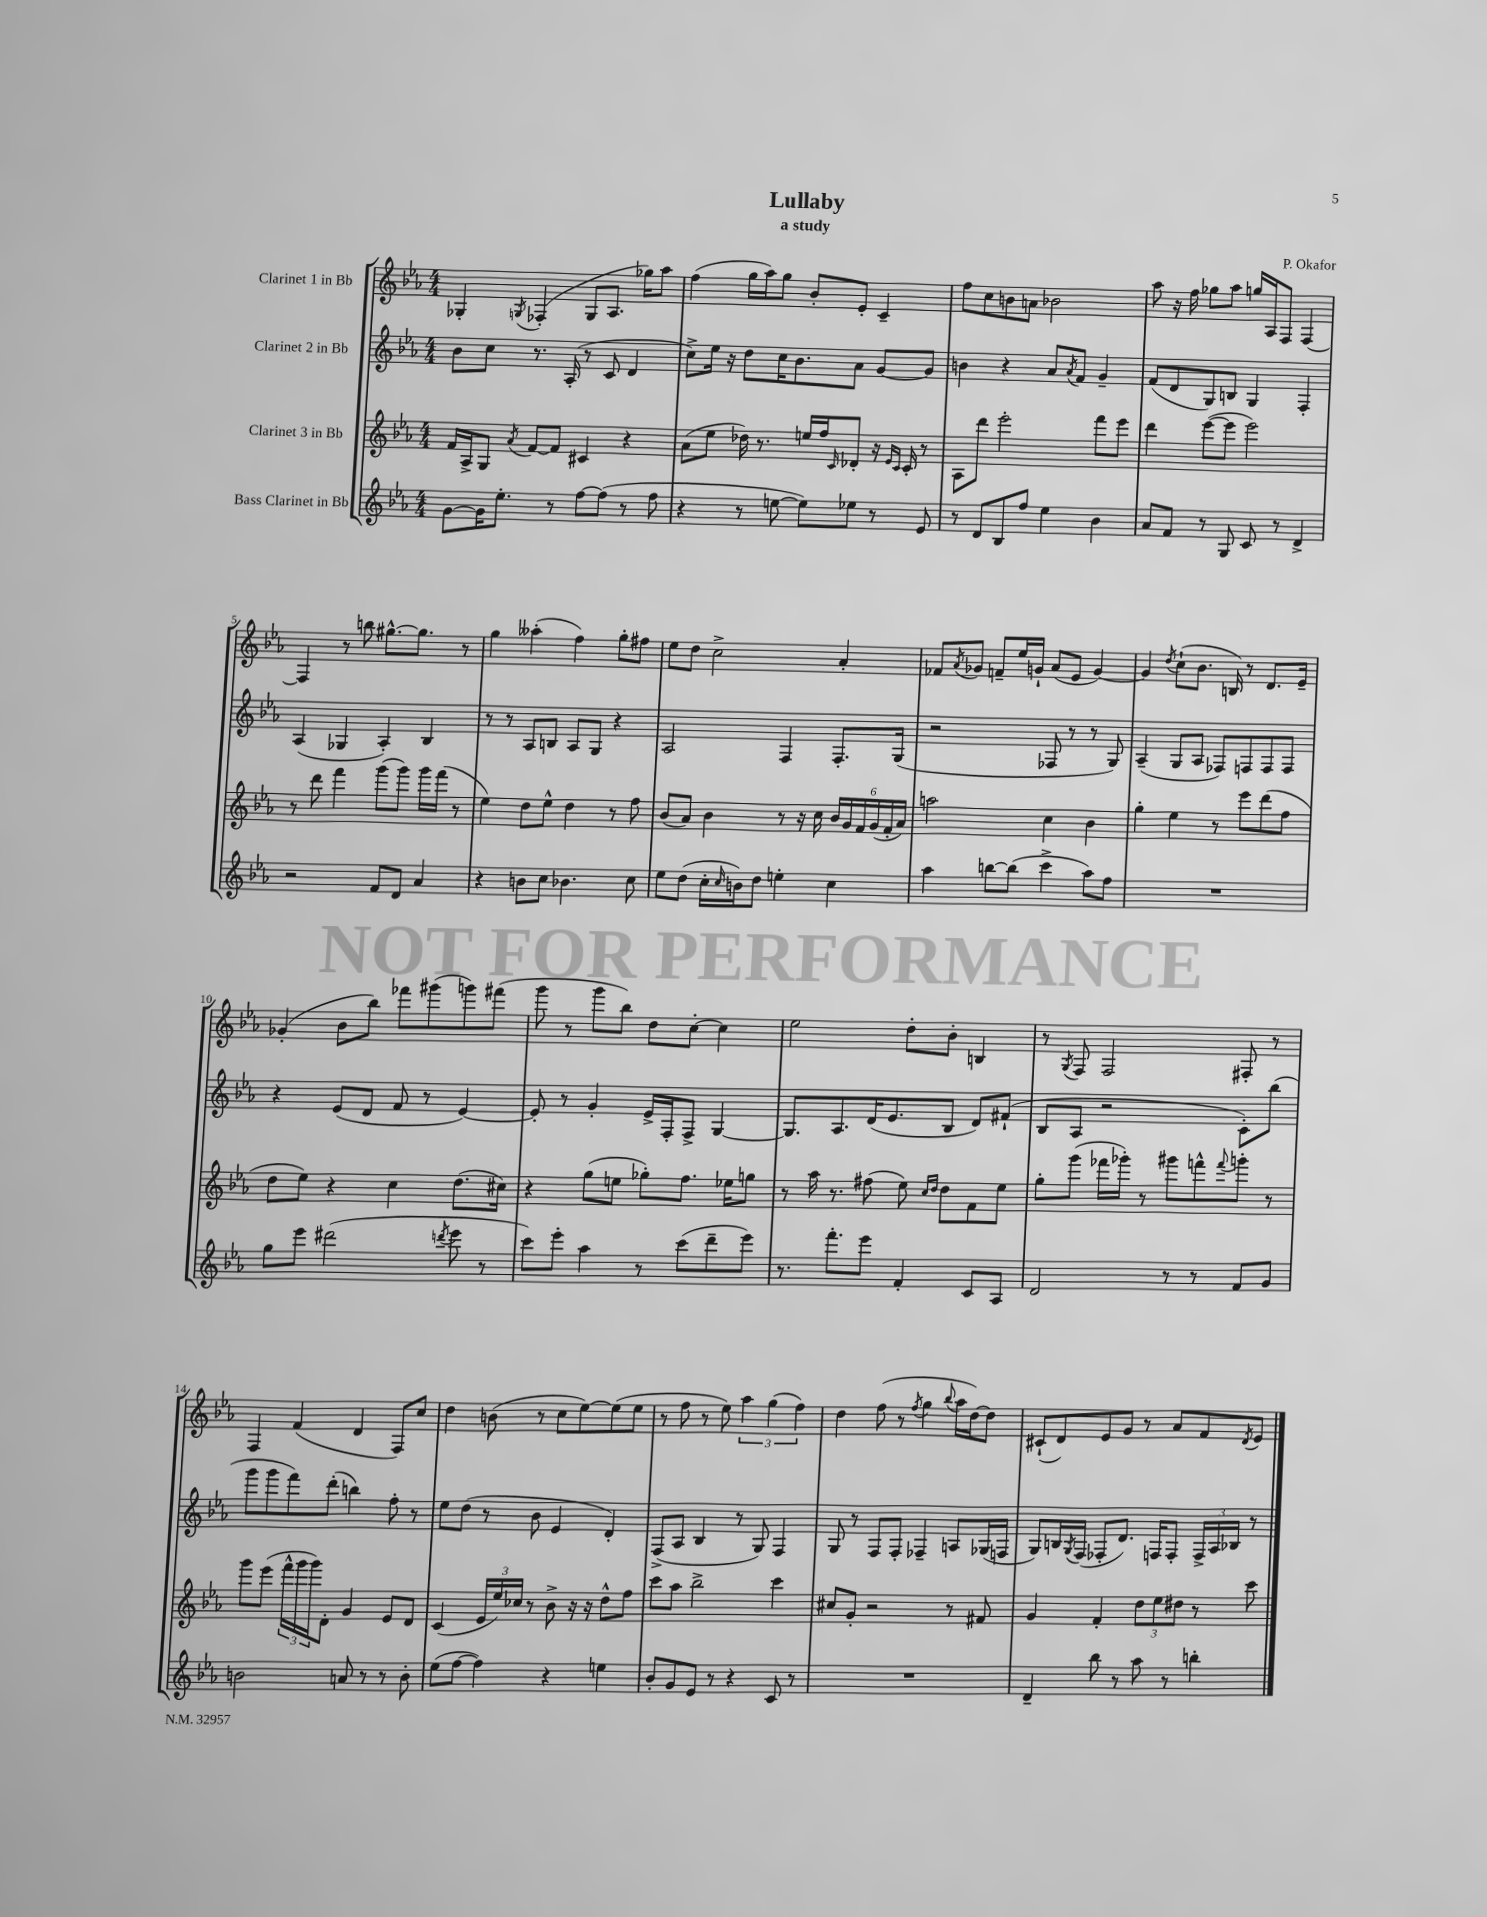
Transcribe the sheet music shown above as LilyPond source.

\header { title = "Lullaby" composer = "P. Okafor" subtitle = "a study" }
<<
\new StaffGroup <<
\new Staff = "s0" \with { instrumentName = "Clarinet 1 in Bb" } {
    \clef treble \key ees \major \numericTimeSignature \time 4/4
    ges4-. \acciaccatura { g8 } fes4-.( g8 aes8. ges''16) aes''8 |
    f''4( g''16 aes''16) g''8 bes'8-. ees'8-. c'4-- |
    f''8 c''8 b'8 a'8 bes'2 |
    aes''8 r16 f''16 ges''8 aes''8 g''16 aes16 f8 f4~ |
    f4 r8 b''8 gis''8.~-^ gis''8. r8 |
    g''4 aeses''4-.( f''4) g''8-. fis''8 |
    ees''8 d''8 c''2-> aes'4-. |
    fes'8 \acciaccatura { aes'8 } ges'8 f'8-- ees''16 g'16-! aes'8( ees'8 g'4~) |
    g'4 \acciaccatura { d''8 } c''8-!( bes'8. b16) r8 d'8. ees'16-- |
    ges'4-.( bes'8 bes''8) fes'''8 gis'''8( g'''8) fis'''8( |
    g'''8 r8 g'''8 bes''8) d''8 c''8~-. c''4 |
    ees''2 d''8-. bes'8-. b4 |
    r8 \acciaccatura { g8 } f8 f2 fis8-. r8 |
    f4 f'4( d'4 f8) c''8 |
    d''4 b'8( r8 c''8 ees''8~) ees''8( ees''8 |
    r8 f''8 r8 ees''8) \tuplet 3/2 { aes''4 g''4( f''4) } |
    d''4 f''8( r8 \acciaccatura { f''8 } g''4 \appoggiatura { bes''8 } aes''16 d''16~) d''8 |
    cis'8-!( d'8) ees'8 g'8 r8 aes'8 f'8 \acciaccatura { d'8 } ees'8 \bar "|." |
}
\new Staff = "s1" \with { instrumentName = "Clarinet 2 in Bb" } {
    \clef treble \key ees \major \numericTimeSignature \time 4/4
    bes'8 c''8 r8. aes16-.( r8 c'8 d'4 |
    c''8->) ees''16 r16 d''8 c''16 bes'8. aes'8 g'8~ g'8 |
    b'4 r4 aes'8 \acciaccatura { aes'8 } f'8 g'4-- |
    f'8( d'8 g8) b8 g4 f4-. |
    aes4( ges4 aes4-.) bes4 |
    r8 r8 aes8 b8 aes8 g8 r4 |
    aes2 f4 f8.-. g16( |
    r2 fes8 r8 r8 g8) |
    aes4--( g8 aes8 fes8) f8 f8 f8 |
    r4 ees'8( d'8 f'8 r8 ees'4~) |
    ees'8-. r8 g'4-. ees'16-> f16-. f8-> g4~ |
    g8. aes8. d'16( ees'8. bes8 d'8) fis'8-!( |
    bes8 aes8 r2 c'8-.) bes''8( |
    g'''8 g'''8 f'''8) d'''8-.( b''4) f''8-. r8 |
    ees''8 d''8( r8 bes'8 ees'4 d'4-.) |
    f8->( aes8 bes4 r8 g8) f4 |
    g8 r8 f8 f8-. fes4-- a8 ges16( f16 |
    g8) b16 \acciaccatura { g8 } f16( fes8-. d'8.) f16 f8-. \tuplet 3/2 { f16-> aes16 bes16 } r8 \bar "|." |
}
\new Staff = "s2" \with { instrumentName = "Clarinet 3 in Bb" } {
    \clef treble \key ees \major \numericTimeSignature \time 4/4
    f'16 aes16-> g8 \acciaccatura { aes'8 } f'8~ f'8 cis'4 r4 |
    aes'8( ees''8 des''16) r8. e''16 f''16 \grace { c'16 } des'8-. r16 \grace { ees'16 c'16 } c'16-. r8 |
    aes8 d'''8 ees'''2-. f'''8 ees'''8 |
    d'''4 ees'''8~( ees'''8 ees'''2) |
    r8 d'''8 f'''4 g'''8( g'''8) g'''16 f'''16( r8 |
    ees''4) d''8 ees''8-^ d''4 r8 f''8 |
    bes'8( aes'8) bes'4 r8 r16 c''16 \tuplet 6/4 { bes'16 g'16 f'16 g'16( f'16-. aes'16) } |
    a''2 c''4 bes'4 |
    g''4-. ees''4 r8 ees'''8 d'''8( f''8 |
    d''8 ees''8) r4 c''4 d''8.( cis''16) |
    r4 g''8( e''8 ges''8-.) f''8. ees''16 g''8 |
    r8 aes''16 r8. fis''8( ees''8) \grace { c''16 d''16 } d''8 f'8 ees''8 |
    g''8-. g'''8( fes'''16 ges'''16-.) r8 gis'''8 f'''8-^ \appoggiatura { f'''8 } g'''8-. r8 |
    g'''8 ees'''8( \tuplet 3/2 { f'''16-^ g'''16 g'''16) } d'8-. g'4 ees'8 d'8 |
    c'4( \tuplet 3/2 { ees'16 ees''16) ces''16 } r8 bes'8-> r16 r16 d''8-^ f''8 |
    c'''8 aes''8 bes''2-> c'''4 |
    cis''8 g'8-. r2 r8 fis'8 |
    g'4 f'4-. \tuplet 3/2 { d''8 ees''8 dis''8 } r8 c'''8 \bar "|." |
}
\new Staff = "s3" \with { instrumentName = "Bass Clarinet in Bb" } {
    \clef treble \key ees \major \numericTimeSignature \time 4/4
    g'8~ g'16 ees''8.-. r8 f''8~ f''8( r8 f''8 |
    r4 r8 e''8~ e''8) ees''8 r8 ees'8 |
    r8 d'8 bes8 f''8 ees''4 bes'4 |
    aes'8 f'8 r8 g8 c'8 r8 d'4-> |
    r2 f'8 d'8 aes'4 |
    r4 b'8 c''8 bes'4. c''8 |
    ees''8 d''8( c''16-. \grace { c''16 } b'16) d''8 e''4-. c''4 |
    aes''4 b''8~ b''8( c'''4-> aes''8) f''8 |
    R1 |
    g''8 ees'''8 dis'''2( \acciaccatura { d'''8 } ees'''8 r8 |
    c'''8) ees'''8-. aes''4 r8 c'''8( d'''8-- ees'''8) |
    r8. f'''8.-. ees'''8 f'4-. c'8 aes8 |
    d'2 r8 r8 f'8 g'8 |
    b'2 a'8 r8 r8 b'8-. |
    ees''8( f''8~ f''4) r4 e''4 |
    bes'8-. g'8 ees'8 r8 r4 c'8 r8 |
    R1 |
    d'4-- bes''8 r8 aes''8 r8 b''4-. \bar "|." |
}
>>
>>
